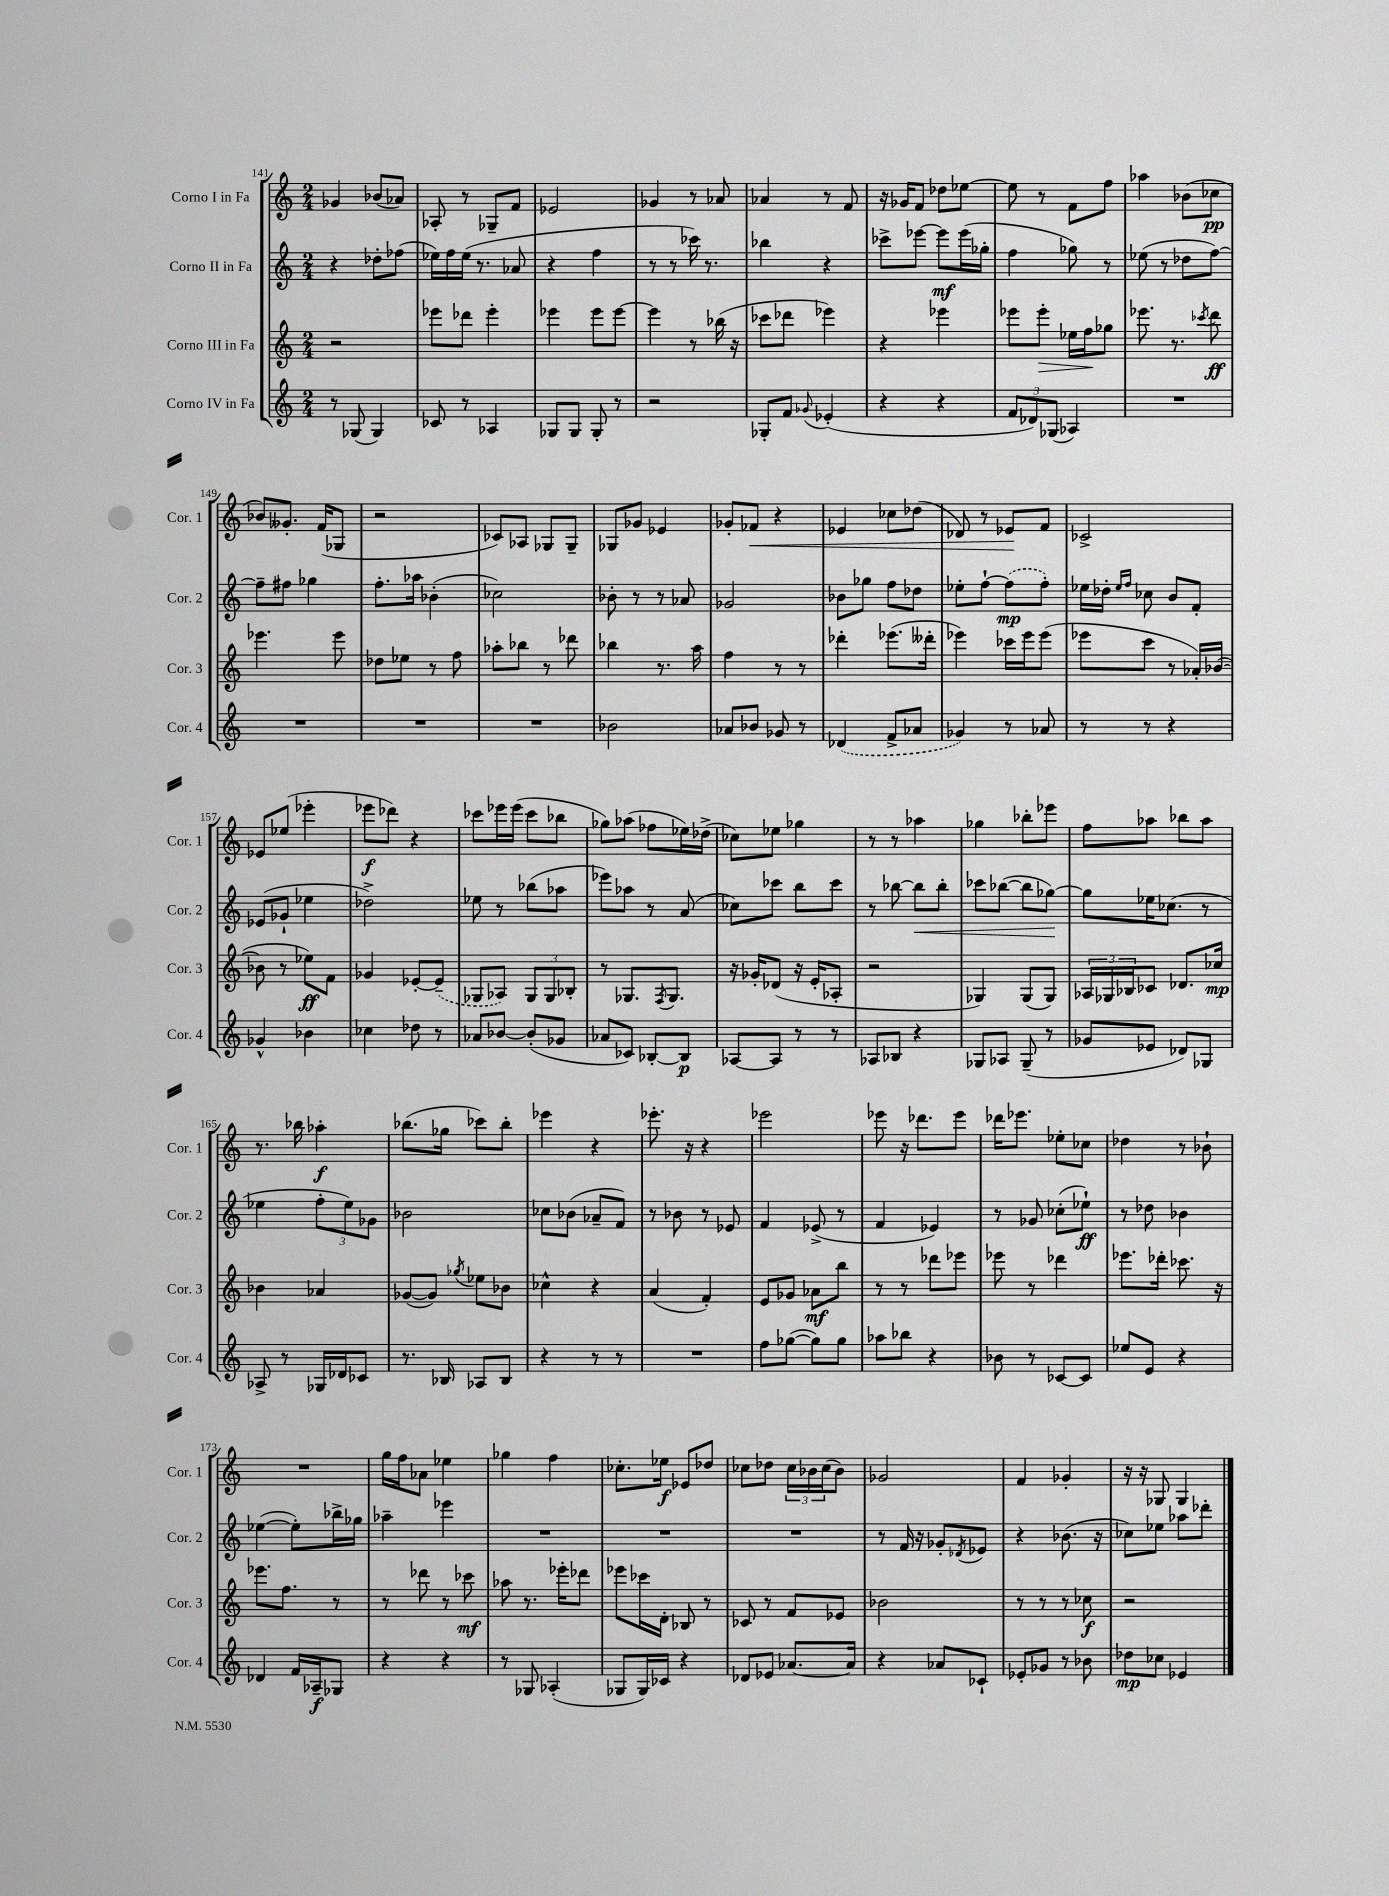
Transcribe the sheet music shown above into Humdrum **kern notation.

**kern	**dynam	**kern	**dynam	**kern	**dynam	**kern	**dynam
*part4	*part4	*part3	*part3	*part2	*part2	*part1	*part1
*staff4	*staff4	*staff3	*staff3	*staff2	*staff2	*staff1	*staff1
*I"Corno IV in Fa	*	*I"Corno III in Fa	*	*I"Corno II in Fa	*	*I"Corno I in Fa	*
*I'Cor. 4	*	*I'Cor. 3	*	*I'Cor. 2	*	*I'Cor. 1	*
*clefG2	*	*clefG2	*	*clefG2	*	*clefG2	*
*k[]	*	*k[]	*	*k[]	*	*k[]	*
*M2/4	*	*M2/4	*	*M2/4	*	*M2/4	*
=141	=141	=141	=141	=141	=141	=141	=141
8r	.	2r	.	4r	.	4g-X/	.
(8G-X/	.	.	.	.	.	.	.
4G-/)	.	.	.	8dd-X'\L	.	(8b-X/L	.
.	.	.	.	(8ff-X\J	.	8a-X/J)	.
=142	=142	=142	=142	=142	=142	=142	=142
8c-X/	.	8eee-X\L	.	16ee-X\LL)	.	8A-X'/	.
.	.	.	.	16ff\	.	.	.
8r	.	8ddd-X\J	.	(16ee-\JJ	.	8r	.
.	.	.	.	8.r	.	.	.
4A-X/	.	4eee-'\	.	.	.	8G-X~/L	.
.	.	.	.	8a-X/	.	8f/J	.
=143	=143	=143	=143	=143	=143	=143	=143
8G-X/L	.	4eee-X\	.	4r	.	2e-X/	.
8G-/J	.	.	.	.	.	.	.
8G-'/	.	8eee-\L	.	4ff\	.	.	.
8r	.	[8eee-\J	.	.	.	.	.
=144	=144	=144	=144	=144	=144	=144	=144
2r	.	4eee-\]	.	8r	.	4g-X/	.
.	.	.	.	8r	.	.	.
.	.	8r	.	16ccc-X\)	.	8r	.
.	.	.	.	8.r	.	.	.
.	.	(16bb-X\	.	.	.	8a-X/	.
.	.	16r	.	.	.	.	.
=145	=145	=145	=145	=145	=145	=145	=145
8G-X'/L	.	8ccc-X\L	.	4bb-X\	.	4a-X/	.
8f/J	.	8ddd-X\J	.	.	.	.	.
8qqg-X/	.	.	.	.	.	.	.
(4e-X'/	.	4eee-X\)	.	4r	.	8r	.
.	.	.	.	.	.	8f/	.
=146	=146	=146	=146	=146	=146	=146	=146
4r	.	4r	.	8ccc-X^\L	.	16r	.
.	.	.	.	.	.	16g-X/KL	.
.	.	.	.	[8eee-X\J	.	8f/J	.
4r	.	4eee-X\	.	8eee-\L]	mf	8dd-X\L	.
.	.	.	.	(16eee-\L	.	[8ee-X\J	.
.	.	.	.	16gg-X'\JJ	.	.	.
=147	=147	=147	=147	=147	=147	=147	=147
12f/L	.	8eee-X\L	.	4ff\	.	8ee-\]	.
12d-X/)	.	.	.	.	.	.	.
!	!	!	!LO:HP:b	!	!	!	!
.	.	8eee-'\J	>	.	.	8r	.
(12G-X/J	.	.	.	.	.	.	.
4A-X/)	.	16ee-X\LL	.	8gg-X\)	.	8f\L	.
.	.	16ff\J	.	.	.	.	.
.	.	8gg-X\J	]	8r	.	8ff\J	.
=148	=148	=148	=148	=148	=148	=148	=148
2r	.	8.eee-X\	.	(8ee-X\	.	4aa-X\	.
.	.	.	.	8r	.	.	.
.	.	8.r	.	.	.	.	.
.	.	.	.	8dd-X\L	.	(8b-X\L	.
.	.	8qccc-X/	.	.	.	.	.
.	.	8ddd\	ff	[8ff\J)	.	8cc-X\J	pp
!!LO:LB:g=z
=149	=149	=149	=149	=149	=149	=149	=149
2r	.	4.eee-X\	.	8ff~\L]	.	8b-X/L)	.
.	.	.	.	8ff#X\J	.	8.g--X'/J	.
.	.	.	.	4gg-X\	.	.	.
.	.	.	.	.	.	(16f/KL	.
.	.	8eee-\	.	.	.	8G-X/J	.
=150	=150	=150	=150	=150	=150	=150	=150
2r	.	8dd-X\L	.	8.ff'\L	.	2r	.
.	.	8ee-X\J	.	.	.	.	.
.	.	.	.	16aa-X\Jk	.	.	.
.	.	8r	.	(4b-X'\	.	.	.
.	.	8ff\	.	.	.	.	.
=151	=151	=151	=151	=151	=151	=151	=151
2r	.	8aa-X'\L	.	2cc-X\)	.	8c-X/L)	.
.	.	8bb-X\J	.	.	.	8A-X/J	.
.	.	8r	.	.	.	8G-X/L	.
.	.	8ddd-X\	.	.	.	8G-~/J	.
=152	=152	=152	=152	=152	=152	=152	=152
2b-X\	.	4bb-X\	.	8b-X'\	.	8G-X/L	.
.	.	.	.	8r	.	8g-X/J	.
.	.	8.r	.	8r	.	4e-X/	.
.	.	.	.	8a-X/	.	.	.
.	.	16aa\	.	.	.	.	.
=153	=153	=153	=153	=153	=153	=153	=153
8a-X/L	.	4ff\	.	2g-X/	.	8g-X'/L	.
!	!	!	!	!	!	!	!LO:HP:b
8b-X/J	.	.	.	.	.	8f-X/J	<
8g-X/	.	8r	.	.	.	4r	.
8r	.	8r	.	.	.	.	.
=154	=154	=154	=154	=154	=154	=154	=154
(4d-X/	.	4ddd-X'\	.	8b-X\L	.	4e-X/	.
.	.	.	.	8gg-X\J	.	.	.
8f^/L	.	(8.eee-X\L	.	8ff\L	.	8cc-X\L	.
8a-X/J	.	.	.	8dd-X\J	.	(8dd-X\J	.
.	.	16ddd--X'\Jk	.	.	.	.	.
=155	=155	=155	=155	=155	=155	=155	=155
4g-X/)	.	4eee-X\)	.	8ee-X'\L	.	8d-X/)	.
.	.	.	.	[8ff`\J	.	8r	.
8r	.	16ccc-X\LL	.	(8ff\L]	mp	8e-X/L	.
.	.	16eee-\J	.	.	.	.	.
8a-X/	.	(8eee-\J	.	8ff'\J)	.	8f/J	[
=156	=156	=156	=156	=156	=156	=156	=156
8r	.	8eee-X\L	.	16ee-X\LL	.	2c-X^/	.
.	.	.	.	16dd-X'\JJ	.	.	.
.	.	.	.	16qqee-/LL	.	.	.
.	.	.	.	16qqff/JJ	.	.	.
8r	.	8ccc\J	.	8cc-X\	.	.	.
4r	.	8r	.	8b/L	.	.	.
.	.	16a-X'/LL)	.	8f'/J	.	.	.
.	.	([16b-X/JJ	.	.	.	.	.
!!LO:LB:g=z
=157	=157	=157	=157	=157	=157	=157	=157
4g-X^^/	.	8b-X\]	.	(8e-X/L	.	8e-X/L	.
.	.	8r	.	8g-X`/J	.	(8ee-X/J	.
4b-X\	.	8ee-X\L)	ff	4ee-X\	.	4eee-X'\	.
.	.	8f\J	.	.	.	.	.
=158	=158	=158	=158	=158	=158	=158	=158
4cc-X\	.	4g-X/	.	2dd-X^\)	.	8eee-X\L	f
.	.	.	.	.	.	8ddd-X\J)	.
8dd-X\	.	[8e-X'/L	.	.	.	4r	.
8r	.	(8e-~/J]	.	.	.	.	.
=159	=159	=159	=159	=159	=159	=159	=159
8a-X/L	.	8G-X/L	.	8ee-X\	.	8ccc-X\L	.
[8b-X/J	.	8A-X/J)	.	8r	.	16eee-X\L	.
.	.	.	.	.	.	(16eee-\JJ	.
(8b-'/L]	.	12G-/L	.	(8bb-X\L	.	8ccc-\L	.
.	.	12G-/	.	.	.	.	.
8g-X/J	.	.	.	8aa-X\J	.	8bb-X\J	.
.	.	12B-X'/J	.	.	.	.	.
=160	=160	=160	=160	=160	=160	=160	=160
8a-X/L	.	8r	.	8eee-X\L)	.	8gg-X\L)	.
8c-X/J)	.	8.G-X/L	.	8aa-X\J	.	(8aa-X\J	.
[8B-X'/L	.	.	.	8r	.	8ff-X\L	.
.	.	8qF/	.	.	.	.	.
.	.	8.G-/J	.	.	.	.	.
8B-/J]	p	.	.	(8a/	.	16ee-X\L)	.
.	.	.	.	.	.	(16dd-X^\JJ	.
=161	=161	=161	=161	=161	=161	=161	=161
[8A-X/L	.	16r	.	8cc-X\L)	.	8cc-X\L)	.
.	.	16g-X'/KL	.	.	.	.	.
8A-/J]	.	(8d-X/J	.	8ccc-X\J	.	8ee-X\J	.
8r	.	16r	.	8bb\L	.	4gg-X\	.
.	.	16e'/KL	.	.	.	.	.
8r	.	8A-X'/J	.	8ccc-\J	.	.	.
=162	=162	=162	=162	=162	=162	=162	=162
8A-X/L	.	2r	.	8r	.	8r	.
8B-X/J	.	.	.	[8bb-X\	.	8r	.
!	!	!	!	!	!LO:HP:b	!	!
4r	.	.	.	8bb-\L]	<	4aa-X\	.
.	.	.	.	8bb-'\J	.	.	.
=163	=163	=163	=163	=163	=163	=163	=163
8G-X/L	.	4G-X/)	.	8ccc-X\L	.	4gg-X\	.
8A-X/J	.	.	.	([8bb-X\J	.	.	.
(8G-~/	.	(8G-/L	.	8bb-\L]	.	8bb-X'\L	.
8r	.	8G-/J)	.	[8gg-X\J)	.	8eee-X\J	.
.	.	.	.	.	[	.	.
=164	=164	=164	=164	=164	=164	=164	=164
8g-X/L	.	24A-X/LL	.	8gg-\L]	.	8ff\L	.
.	.	24G-X/	.	.	.	.	.
.	.	24B-X/J	.	.	.	.	.
8e-X/J	.	8c-X/J	.	16ee-X\K	.	8aa-X\J	.
.	.	.	.	(8.cc-X\J	.	.	.
8d-X/L)	.	8.d-X/L	.	.	.	8bb-X\L	.
8G-X/J	.	.	.	8r	.	8aa-\J	.
.	.	16cc-X/Jk	mp	.	.	.	.
!!LO:LB:g=z
=165	=165	=165	=165	=165	=165	=165	=165
8A-X^/	.	4b-X\	.	4ee-X\	.	8.r	.
8r	.	.	.	.	.	.	.
.	.	.	.	.	.	16bb-X\	.
16G-X/LL	.	4a-X/	.	12ff'\L	.	4aa-X'\	f
16d-X/J	.	.	.	.	.	.	.
.	.	.	.	12ee-\)	.	.	.
8c-X/J	.	.	.	.	.	.	.
.	.	.	.	12g-X\J	.	.	.
=166	=166	=166	=166	=166	=166	=166	=166
8.r	.	([8g-X/L	.	2b-X\	.	(8.bb-X\L	.
.	.	8g-/J])	.	.	.	.	.
16B-X/	.	.	.	.	.	16gg-X\Jk	.
.	.	8qgg-X/	.	.	.	.	.
8A-X/L	.	8ee-X\L	.	.	.	8ccc-X\L)	.
8B-/J	.	8b-X\J	.	.	.	8bb-'\J	.
=167	=167	=167	=167	=167	=167	=167	=167
4r	.	4cc-X^^\	.	8cc-X\L	.	4eee-X\	.
.	.	.	.	(8b-X\J	.	.	.
8r	.	4r	.	8a-X~/L	.	4r	.
8r	.	.	.	8f/J)	.	.	.
=168	=168	=168	=168	=168	=168	=168	=168
2r	.	(4a/	.	8r	.	8.eee-X'\	.
.	.	.	.	8b-X\	.	.	.
.	.	.	.	.	.	16r	.
.	.	4f'/)	.	8r	.	4r	.
.	.	.	.	8e-X/	.	.	.
=169	=169	=169	=169	=169	=169	=169	=169
8ff\L	.	8e/L	.	4f/	.	2eee-X\	.
([8gg-X\J	.	8g-X/J	.	.	.	.	.
8gg-\L])	.	8a-X\L	mf	(8e-X^/	.	.	.
8gg-\J	.	8bb\J	.	8r	.	.	.
=170	=170	=170	=170	=170	=170	=170	=170
8aa-X\L	.	8r	.	4f/	.	8eee-X\	.
8bb-X\J	.	8r	.	.	.	16r	.
.	.	.	.	.	.	8.ddd-X\L	.
4r	.	8ddd-X\L	.	4e-X/)	.	.	.
.	.	8eee-X\J	.	.	.	8eee-\J	.
=171	=171	=171	=171	=171	=171	=171	=171
8b-X\	.	8eee-X\	.	8r	.	16ddd-X\KL	.
.	.	.	.	.	.	8.eee-X\J	.
8r	.	8r	.	8g-X/	.	.	.
[8c-X/L	.	4ddd-X\	.	(8cc-X'\L	.	8ee-X'\L	.
8c-/J]	.	.	.	8ee-X`\J)	ff	8cc-X\J	.
=172	=172	=172	=172	=172	=172	=172	=172
8ee-X/L	.	8.eee-X\L	.	8r	.	4dd-X\	.
8e/J	.	.	.	8dd-X\	.	.	.
.	.	16ddd-X'\Jk	.	.	.	.	.
4r	.	8.ccc-X\	.	4b-X\	.	8r	.
.	.	.	.	.	.	8b-X`\	.
.	.	16r	.	.	.	.	.
!!LO:LB:g=z
=173	=173	=173	=173	=173	=173	=173	=173
4d-X/	.	8.eee-X\L	.	([4ee-X\	.	2r	.
.	.	8.ff\J	.	.	.	.	.
16f/LL	.	.	.	8ee-'\L])	.	.	.
16A-X~/J	f	.	.	.	.	.	.
8G-X/J	.	8r	.	16bb-X^\L	.	.	.
.	.	.	.	16gg-X\JJ	.	.	.
=174	=174	=174	=174	=174	=174	=174	=174
4r	.	8r	.	4aa-X~\	.	16gg\LL	.
.	.	.	.	.	.	16ff\J	.
.	.	8ddd-X\	.	.	.	8a-X\J	.
4r	.	8r	.	4eee-X\	.	4ee-X\	.
.	.	8ccc-X\	mf	.	.	.	.
=175	=175	=175	=175	=175	=175	=175	=175
8r	.	8aa-X\	.	2r	.	4gg-X\	.
8G-X/	.	8.r	.	.	.	.	.
(4A-X'/	.	.	.	.	.	4ff\	.
.	.	16eee-X'\KL	.	.	.	.	.
.	.	8ddd-X\J	.	.	.	.	.
=176	=176	=176	=176	=176	=176	=176	=176
8G-X/L	.	8eee-X\L	.	2r	.	8.cc-X'\L	.
16G-/L)	.	16ccc-X\L	.	.	.	.	.
16c-X/JJ	.	16d'\JJ	.	.	.	16ee-X\Jk	f
4r	.	8B-X/	.	.	.	8e-X/L	.
.	.	8r	.	.	.	8dd-X/J	.
=177	=177	=177	=177	=177	=177	=177	=177
8d-X/L	.	8c-X/	.	2r	.	8cc-X\L	.
8e-X/J	.	8r	.	.	.	8dd-X\J	.
[8.a-X/L	.	8f/L	.	.	.	24cc-\LL	.
.	.	.	.	.	.	24b-X\	.
.	.	.	.	.	.	(24cc-\J	.
.	.	8e-X/J	.	.	.	8b-\J)	.
16a-/Jk]	.	.	.	.	.	.	.
=178	=178	=178	=178	=178	=178	=178	=178
4r	.	2b-X\	.	8r	.	2g-X/	.
.	.	.	.	16f/	.	.	.
.	.	.	.	16r	.	.	.
8a-X/L	.	.	.	8g-X'/L	.	.	.
.	.	.	.	8qd-X/	.	.	.
8c-X`/J	.	.	.	8e-X/J	.	.	.
=179	=179	=179	=179	=179	=179	=179	=179
8e-X'/L	.	8r	.	4r	.	4f/	.
8g-X/J	.	8r	.	.	.	.	.
8r	.	8r	.	(8.b-X\	.	4g-X'/	.
8b-X\	.	8cc-X\	f	.	.	.	.
.	.	.	.	16r	.	.	.
=180	=180	=180	=180	=180	=180	=180	=180
8dd-X\L	mp	2r	.	8cc-X\L)	.	16r	.
.	.	.	.	.	.	16r	.
8cc-X\J	.	.	.	8ee-X\J	.	8G-X/	.
4e-X/	.	.	.	8aa-X\L	.	4G-/	.
.	.	.	.	8ddd-X'\J	.	.	.
==	==	==	==	==	==	==	==
*-	*-	*-	*-	*-	*-	*-	*-
